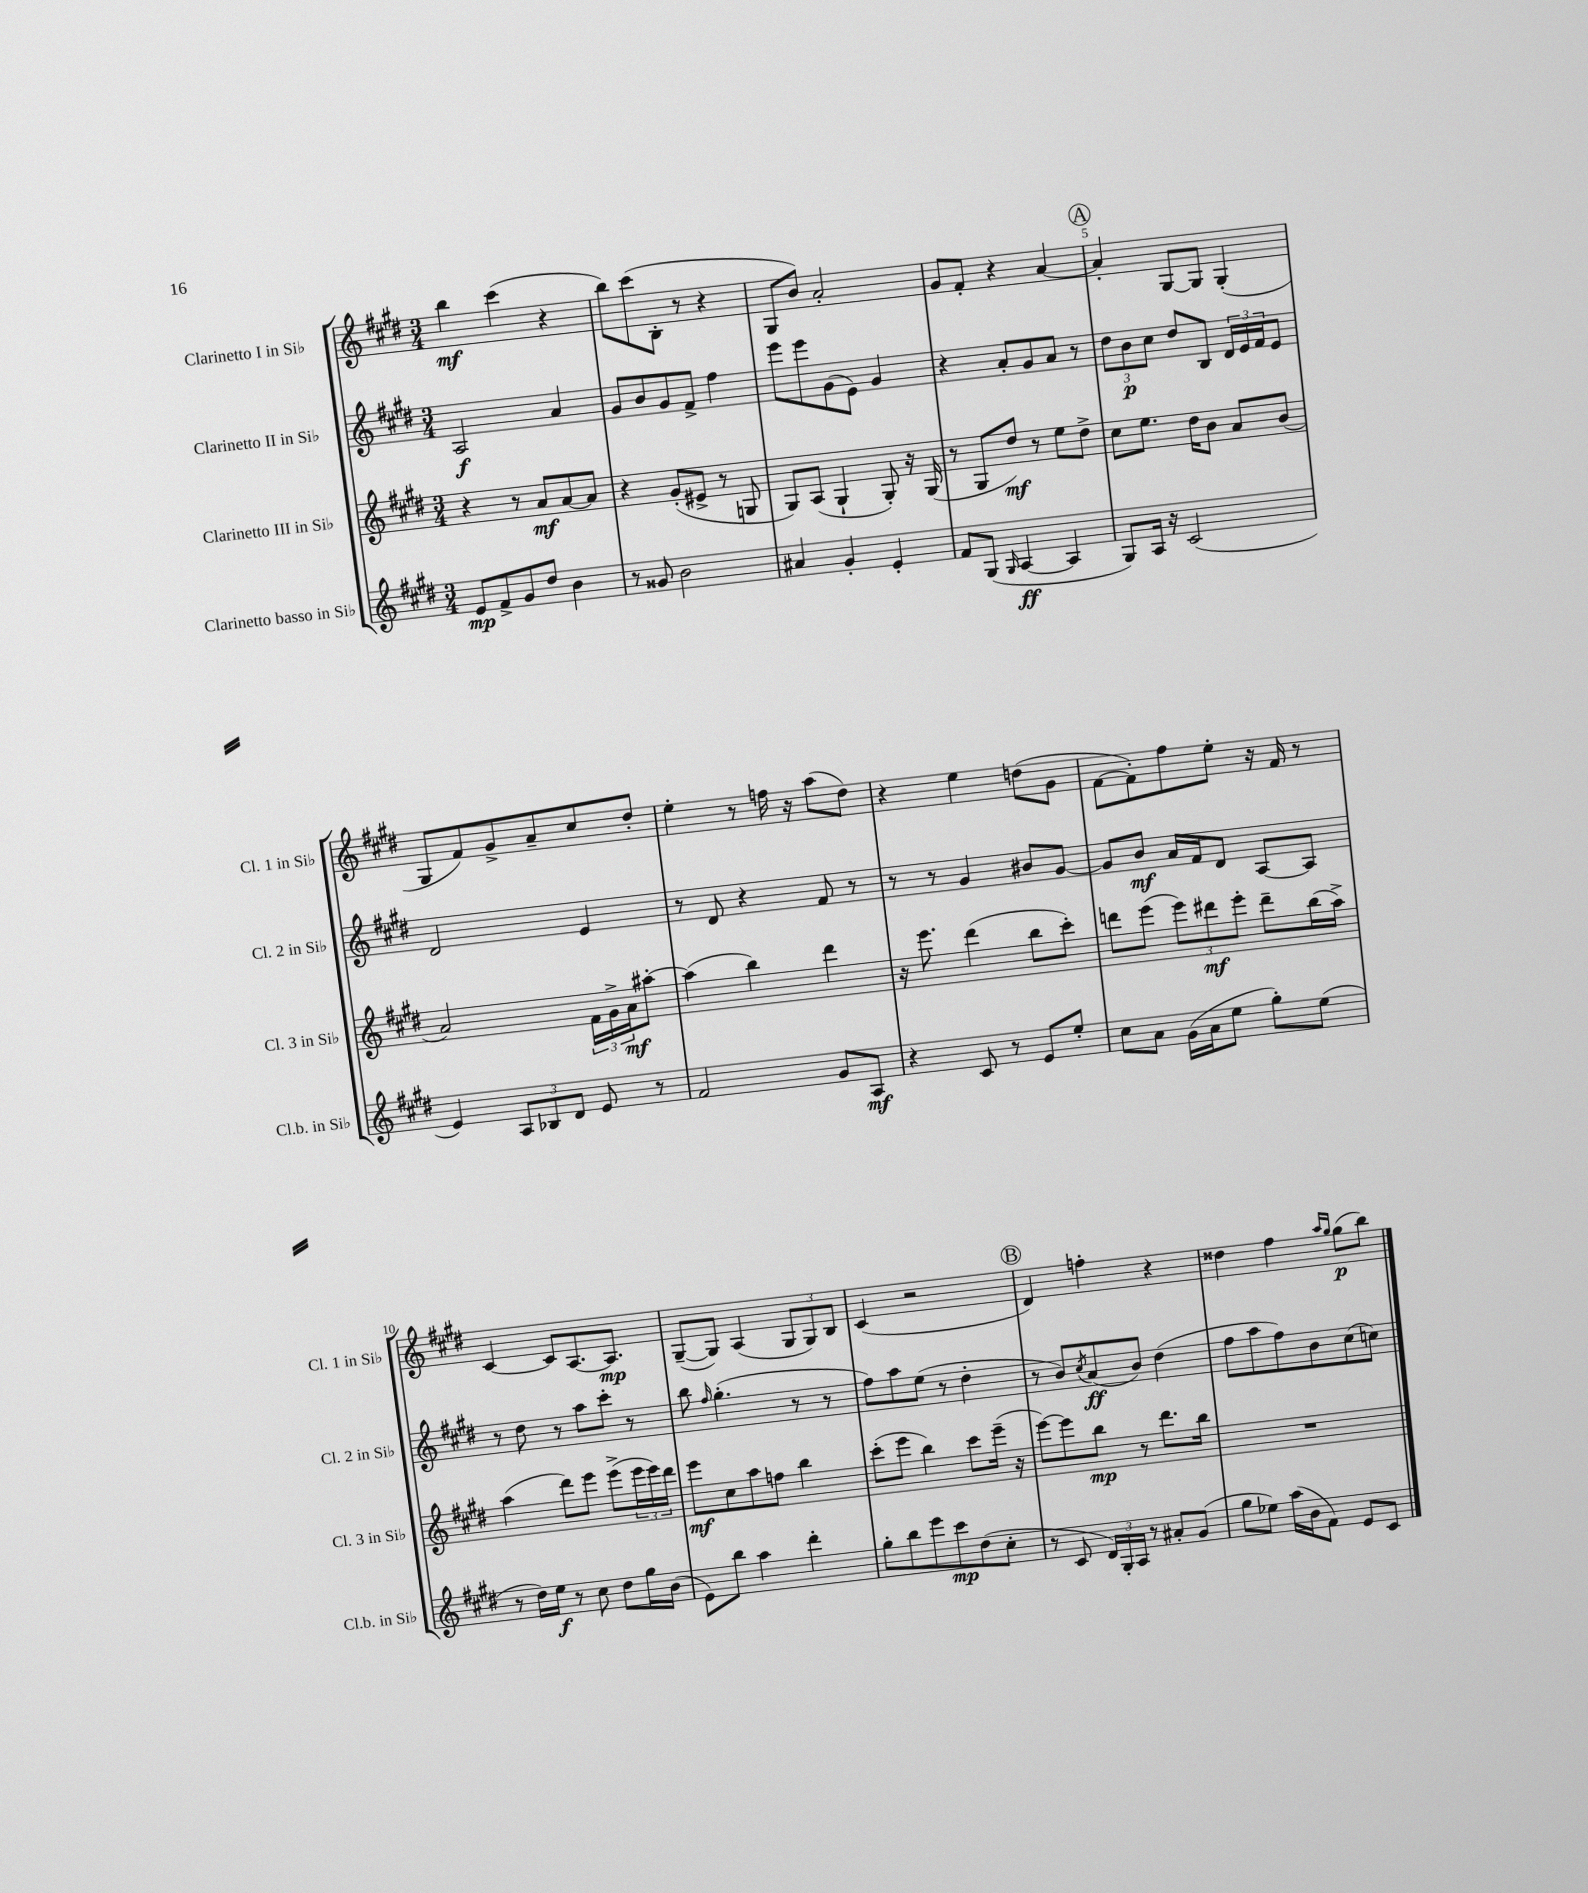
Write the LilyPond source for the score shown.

<<
\new StaffGroup <<
\new Staff = "s0" \with { instrumentName = "Clarinetto I in Sib" shortInstrumentName = "Cl. 1 in Sib" } {
    \clef treble \key e \major \numericTimeSignature \time 3/4
    b''4\mf cis'''4( r4 |
    b''8) cis'''8( b8-. r8 r4 |
    gis8 b'8) a'2-. |
    gis'8 fis'8-. r4 a'4~ |
    \mark \markup { \circle "A" } a'4-. gis8~ gis8 gis4-.( |
    gis8 fis'8) gis'8-> a'8-- cis''8 dis''8-. |
    e''4-. r8 f''16 r16 a''8( dis''8) |
    r4 e''4 d''8( gis'8 |
    fis'8~ fis'8-.) fis''8 e''8-. r16 fis'16 r8 |
    cis'4~ cis'8 a8.~ a8.\mp |
    gis8~--( gis8) a4( \tuplet 3/2 { gis8 gis8) b8 } |
    cis'4( r2 |
    \mark \markup { \circle "B" } dis'4) f''4-. r4 |
    disis''4 fis''4 \grace { a''16 gis''16 } gis''8\p( b''8) \bar "|." |
}
\new Staff = "s1" \with { instrumentName = "Clarinetto II in Sib" shortInstrumentName = "Cl. 2 in Sib" } {
    \clef treble \key e \major \numericTimeSignature \time 3/4
    a2\f a'4 |
    gis'8 b'8 gis'8 fis'8-> fis''4 |
    e'''8 e'''8 gis'8( e'8) gis'4 |
    r4 a'8-. gis'8 a'8 r8 |
    \mark \markup { \circle "A" } \tuplet 3/2 { dis''8 b'8\p cis''8 } dis''8 b8 \tuplet 3/2 { dis'16 e'16 fis'16 } e'8 |
    dis'2 e'4 |
    r8 dis'8 r4 fis'8 r8 |
    r8 r8 gis'4 bis'8 gis'8~ |
    gis'8 b'8\mf a'16 fis'16 dis'8 a8~ a8 |
    r8 dis''8 r8 a''8 cis'''8-. r8 |
    b''8 \grace { fis''16 } gis''4.-.( r8 r8 |
    fis''8) a''8 e''8( r8 dis''4-. |
    \mark \markup { \circle "B" } r8 b'8) \acciaccatura { cis''8 } a'8\ff( b'8) dis''4( |
    fis''8 a''8 fis''8) b'8 cis''8( c''8) \bar "|." |
}
\new Staff = "s2" \with { instrumentName = "Clarinetto III in Sib" shortInstrumentName = "Cl. 3 in Sib" } {
    \clef treble \key e \major \numericTimeSignature \time 3/4
    r4 r8 a'8\mf a'8~ a'8 |
    r4 gis'8-.( eis'8-> r8 g8 |
    gis8) a8( gis4-! gis8-.) r16 gis16( |
    r8 gis8 dis''8\mf) r8 e''8 dis''8-> |
    \mark \markup { \circle "A" } cis''8 e''8. dis''16 b'8 a'8 b'8( |
    a'2) \tuplet 3/2 { fis'16 gis'16-> a'16\mf } ais''8~-. |
    ais''4( b''4) dis'''4 |
    r16 e'''8. dis'''4( b''8 cis'''8-.) |
    d'''8 e'''8( \tuplet 3/2 { e'''8) dis'''8\mf e'''8-. } dis'''8-- b''16( a''16->) |
    a''4( dis'''8) e'''8 e'''8->( \tuplet 3/2 { e'''16 e'''16) dis'''16 } |
    e'''8\mf cis''8 a''8 f''8 b''4 |
    cis'''8-.( e'''8 b''4) cis'''8 e'''16--( r16 |
    \mark \markup { \circle "B" } e'''8~) e'''8 b''8\mp r8 dis'''8. b''16 |
    R2. \bar "|." |
}
\new Staff = "s3" \with { instrumentName = "Clarinetto basso in Sib" shortInstrumentName = "Cl.b. in Sib" } {
    \clef treble \key e \major \numericTimeSignature \time 3/4
    e'8\mp fis'8-> gis'8 dis''8 b'4 |
    r8 gisis'8 b'2 |
    ais'4 gis'4-. e'4-. |
    fis'8 gis8( \grace { gis16 } a4~\ff a4 |
    \mark \markup { \circle "A" } gis8) a16 r16 cis'2( |
    e'4) \tuplet 3/2 { a8 bes8 dis'8 } e'8 r8 |
    fis'2 gis'8 a8\mf |
    r4 cis'8 r8 e'8 e''8-. |
    cis''8 a'8 gis'16( a'16 e''8 gis''8-.) e''8( |
    r8 dis''16) e''16\f r8 cis''8 dis''8 gis''16 b'16( |
    e'8) b''8 a''4 dis'''4-. |
    gis''8-. b''8 e'''8 cis'''8\mp dis''8( cis''8-. |
    \mark \markup { \circle "B" } r8 cis'8 \tuplet 3/2 { dis'16) gis16-. a16 } r8 ais'8-. gis'8( |
    gis''8 ees''8) a''16( b'16 fis'8) e'8 cis'8 \bar "|." |
}
>>
>>
\layout { \context { \Score \override BarNumber.break-visibility = ##(#f #t #t) barNumberVisibility = #(every-nth-bar-number-visible 5) } }
